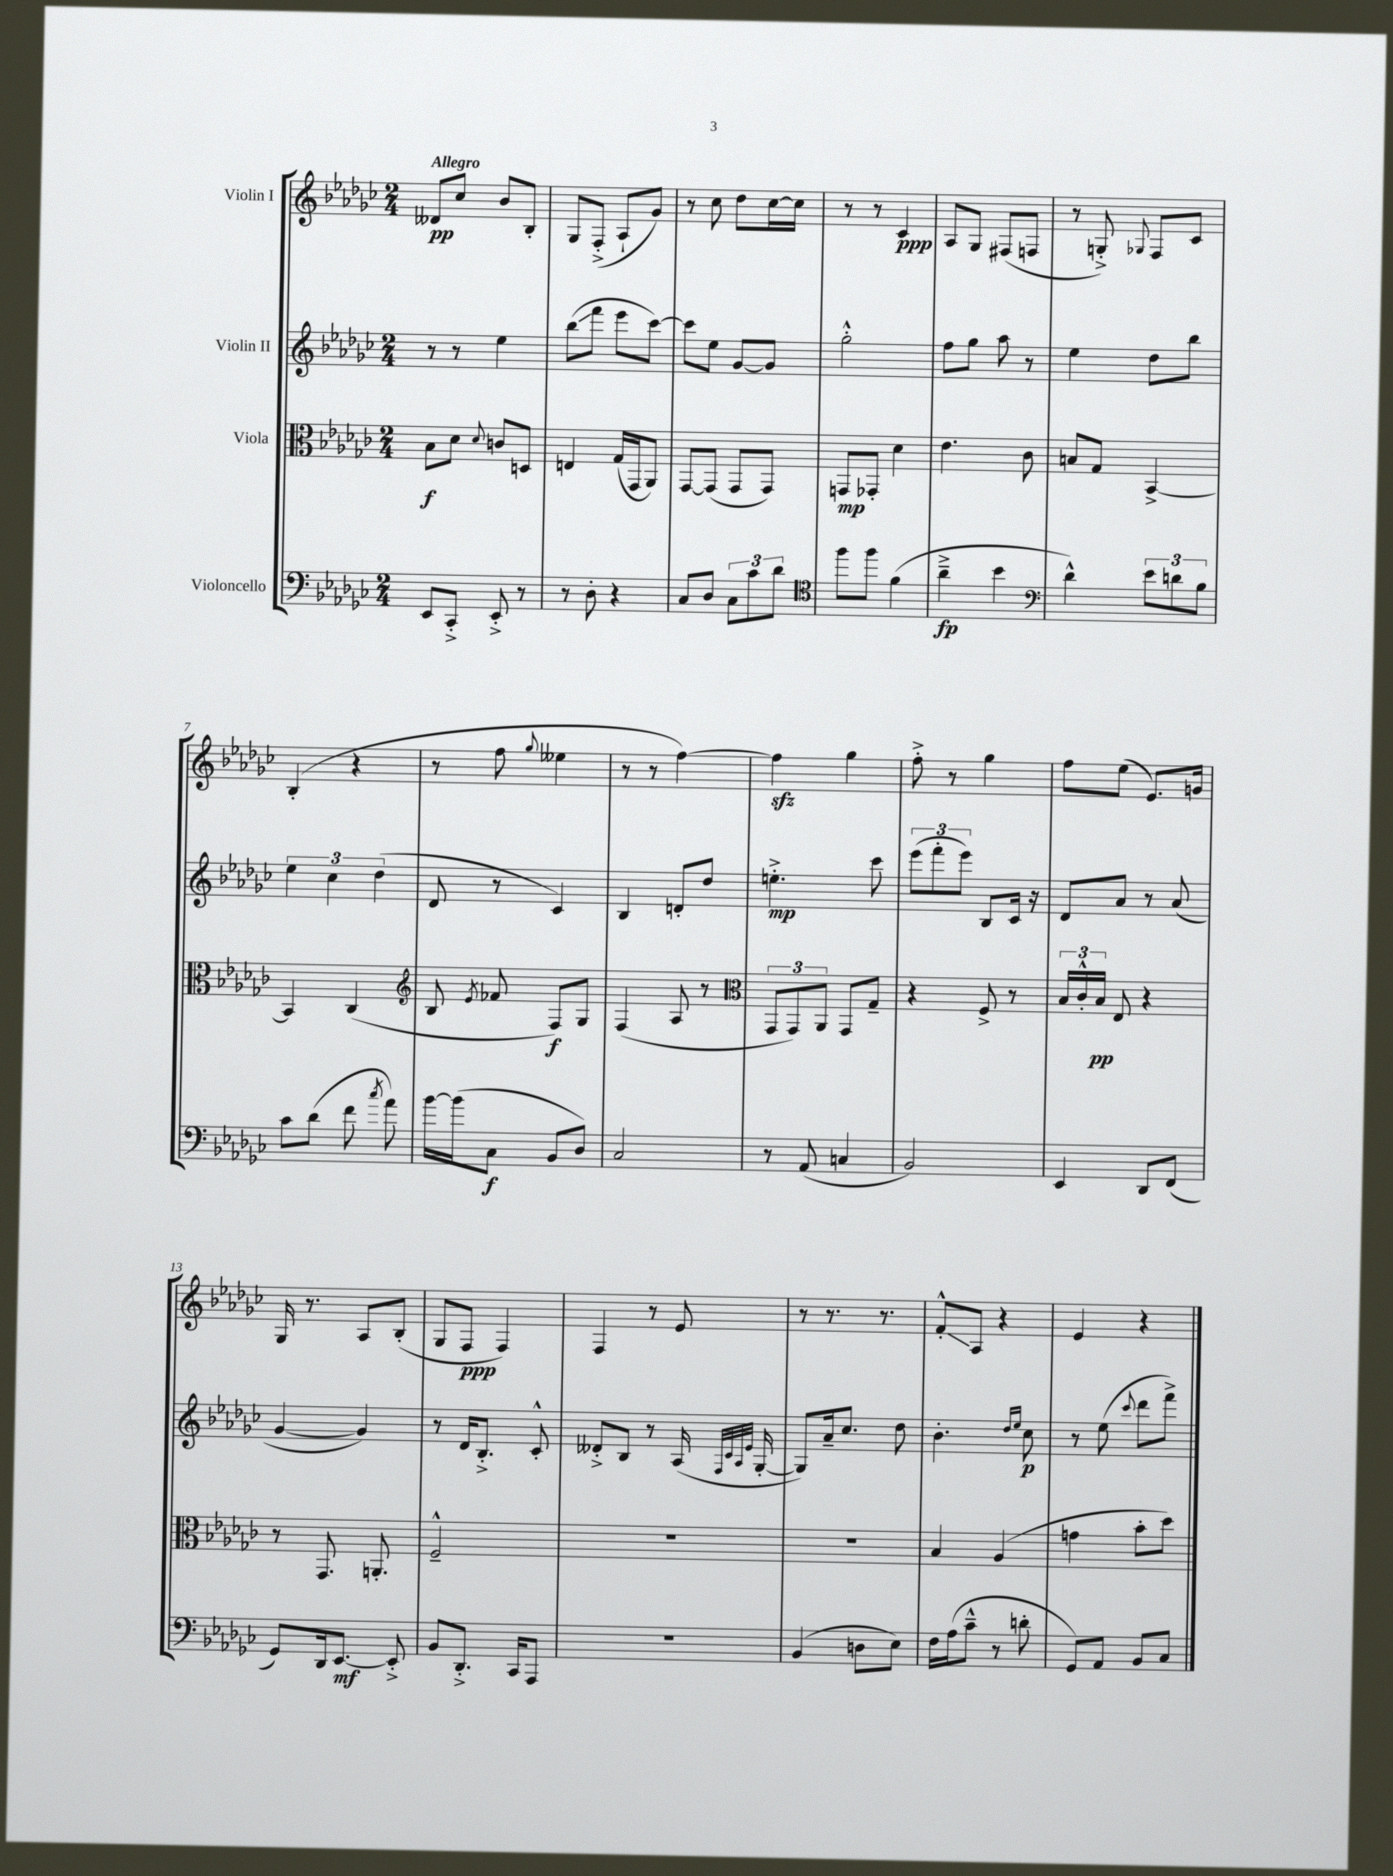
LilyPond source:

<<
\new StaffGroup <<
\new Staff = "s0" \with { instrumentName = "Violin I" } {
    \clef treble \key ges \major \numericTimeSignature \time 2/4 \tempo "Allegro"
    \autoBeamOff deses'8[\pp ces''8] bes'8[ bes8]-. |
    ges8[ f8]-.->( aes8[-! ges'8]) |
    r8 ces''8 des''8[ ces''16~ ces''16] |
    r8 r8 ces'4\ppp |
    aes8[ ges8] fis8[( f8] |
    r8 g8-.->) \appoggiatura { ges8 } f8[ ces'8] |
    bes4-.( r4 |
    r8 f''8 \appoggiatura { ges''8 } eeses''4 |
    r8 r8 f''4~) |
    f''4\sfz ges''4 |
    f''8-.-> r8 ges''4 |
    f''8[ ees''8]( ees'8.[) g'16] |
    ges16 r8. aes8[ bes8]-.( |
    ges8[ f8]\ppp f4) |
    f4 r8 ees'8 |
    r8 r8. r8. |
    f'8[-.-^\glissando aes8] r4 |
    ees'4 r4 \bar "|." |
}
\new Staff = "s1" \with { instrumentName = "Violin II" } {
    \clef treble \key ges \major \numericTimeSignature \time 2/4
    \autoBeamOff r8 r8 ees''4 |
    bes''8[\glissando( f'''8] ees'''8[ ces'''8]~) |
    ces'''8[ ees''8] ges'8[~ ges'8] |
    ges''2-.-^ |
    f''8[ ges''8] aes''8 r8 |
    ees''4 des''8[ bes''8] |
    \tuplet 3/2 { ees''4 ces''4 des''4( } |
    des'8 r8 ces'4) |
    bes4 d'8[-. des''8] |
    e''4.-.->\mp ces'''8 |
    \tuplet 3/2 { ees'''8[( f'''8-. ees'''8]) } bes8[ ces'16] r16 |
    des'8[ aes'8] r8 aes'8( |
    ges'4~ ges'4) |
    r8 des'16[ bes8.]-.-> ces'8-.-^ |
    deses'8[-.-> bes8] r8 aes16( \grace { f32[ ces'32 aes32 ees'32] } ges16~-. |
    ges8[) aes'16-- ces''8.] des''8 |
    bes'4.-. \grace { des''16[ ees''16] } ces''8\p |
    r8 ees''8( \appoggiatura { ces'''8 } des'''8[ f'''8]->) \bar "|." |
}
\new Staff = "s2" \with { instrumentName = "Viola" } {
    \clef alto \key ges \major \numericTimeSignature \time 2/4
    \autoBeamOff bes8[\f des'8] \appoggiatura { des'8 } c'8[ d8] |
    e4 ges16[( ges,16 aes,8]) |
    ges,8[~ ges,8]( ges,8[ ges,8]) |
    g,8[\mp ges,8]-. des'4 |
    ees'4. ces'8 |
    b8[ ges8] bes,4~-> |
    bes,4 ces4( |
    \clef treble bes8 \acciaccatura { ees'8 } fes'8 f8[\f) ges8] |
    f4( aes8 r8 |
    \clef alto \tuplet 3/2 { ges,8[ ges,8) aes,8] } ges,8[ ges8]-- |
    r4 f8-> r8 |
    \tuplet 3/2 { bes16[ ces'16-.-^ bes16]\pp } ees8 r4 |
    r8 ges,8. a,8.-. |
    f2---^ |
    R2 |
    R2 |
    bes4 aes4( |
    g'4 bes'8[-. des''8]) \bar "|." |
}
\new Staff = "s3" \with { instrumentName = "Violoncello" } {
    \clef bass \key ges \major \numericTimeSignature \time 2/4
    \autoBeamOff ees,8[ ces,8]-.-> ees,8-.-> r8 |
    r8 des8-. r4 |
    ces8[ des8] \tuplet 3/2 { ces8[ ces'8 des'8] } |
    \clef tenor f''8[ f''8] f'4( |
    aes'4--->\fp bes'4 |
    \clef bass des'4-^) \tuplet 3/2 { ees'8[ d'8 bes8] } |
    ces'8[ des'8]( f'8 \acciaccatura { ces''8 } aes'8) |
    bes'16[~ bes'16( ces8]\f bes,8[ des8]) |
    ces2 |
    r8 aes,8( c4 |
    bes,2) |
    ees,4 des,8[ f,8]( |
    ges,8[) des,16 ees,8.]~\mf ees,8-.-> |
    bes,8[ des,8.]-.-> ces,16[ aes,,8] |
    R2 |
    bes,4( d8[ ees8]) |
    f16[ aes16( ces'8]---^ r8 d'8-. |
    ges,8[) aes,8] bes,8[ ces8] \bar "|." |
}
>>
>>
